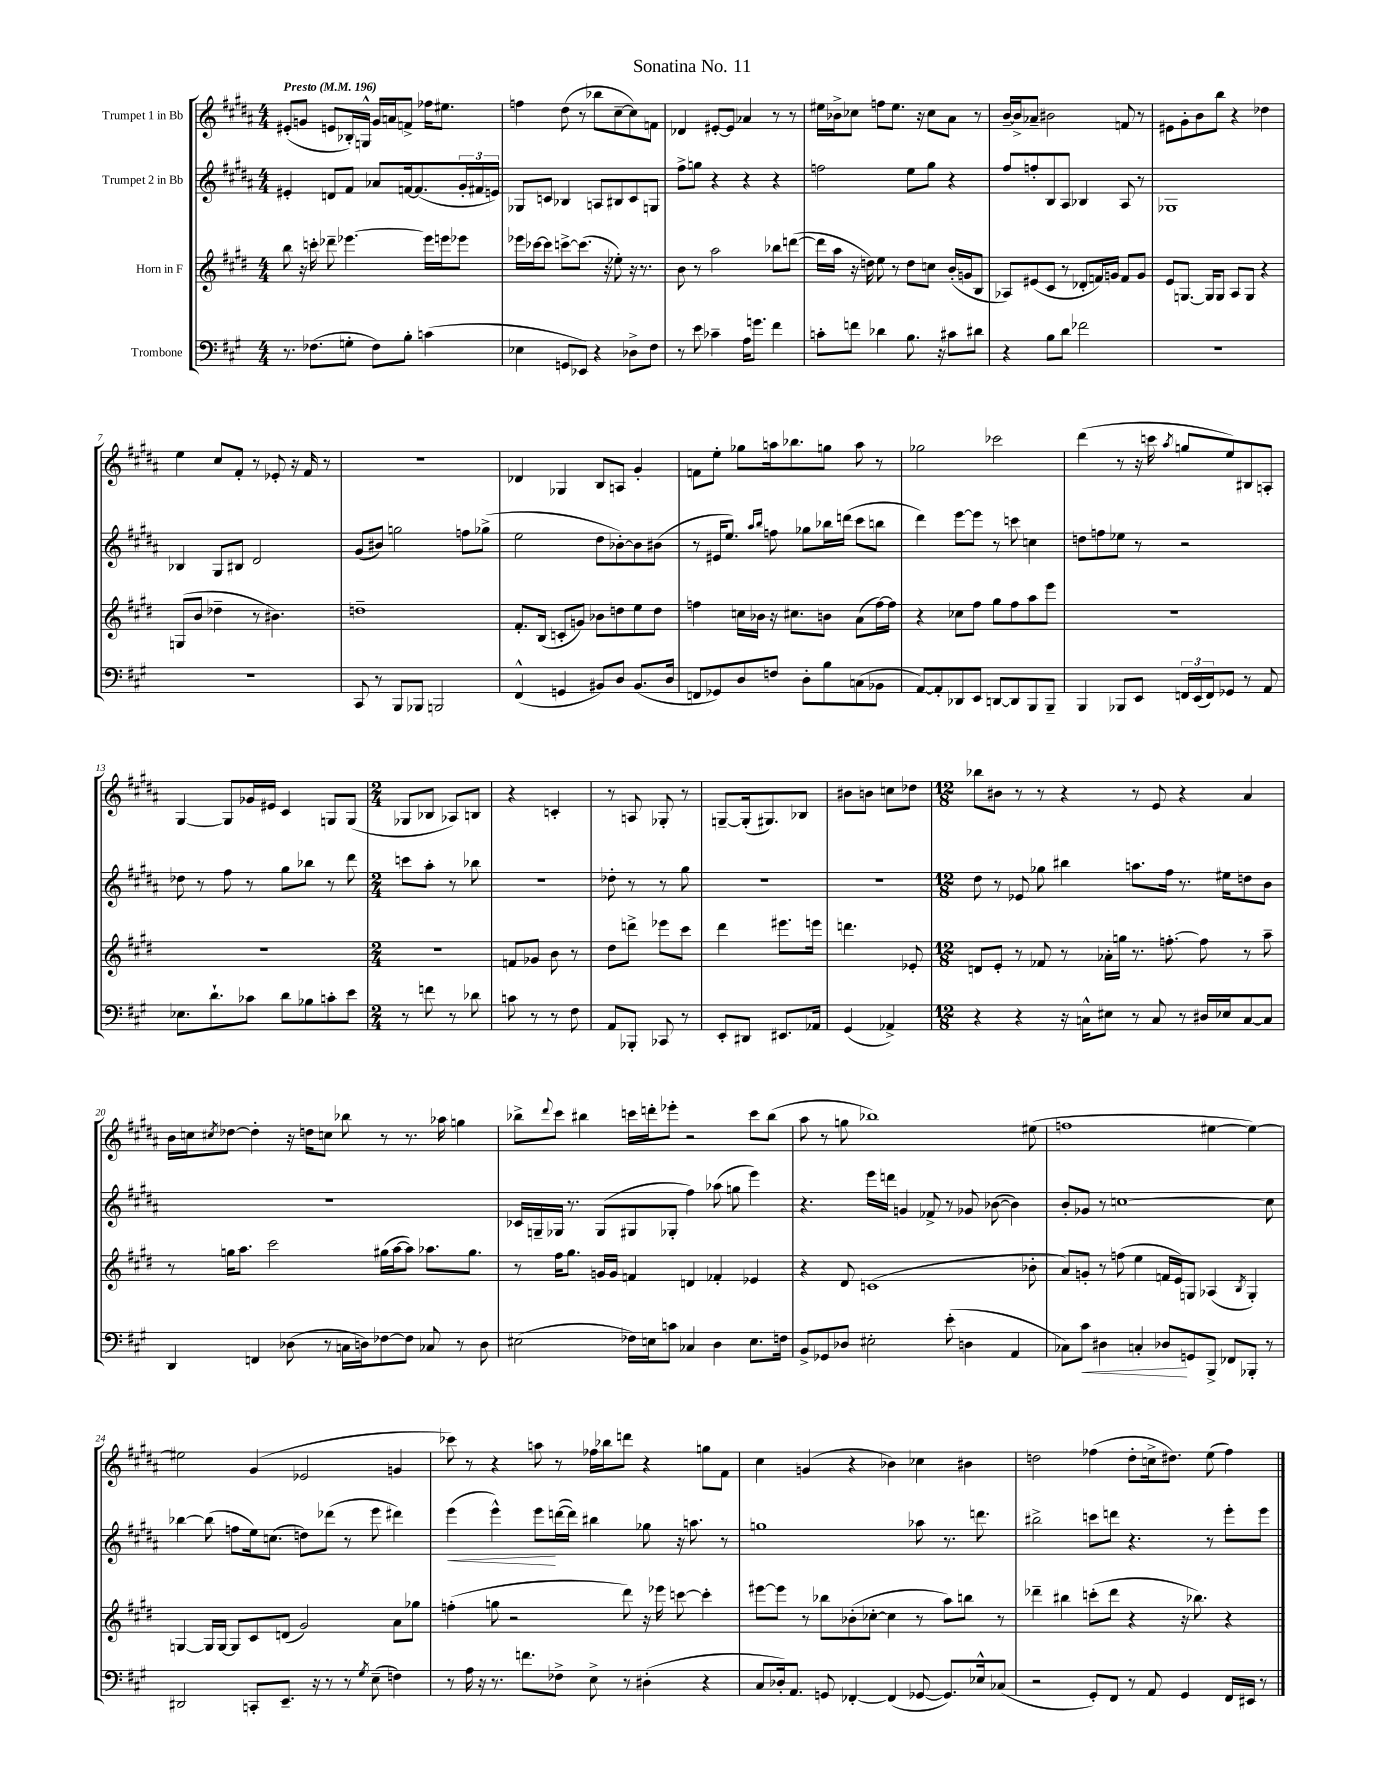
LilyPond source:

\header { title = "Sonatina No. 11" }
<<
\new StaffGroup <<
\new Staff = "s0" \with { instrumentName = "Trumpet 1 in Bb" } {
    \clef treble \key b \major \numericTimeSignature \time 4/4 \tempo "Presto" 4 = 196
    eis'8-.( g'8 e'8 bes16-.) g16-^ g'16 a'16 f'8-> fes''16 eis''8. |
    f''4 dis''8( r8 bes''8 cis''8~-- cis''8) f'8 |
    des'4 eis'8~-. eis'8 aes'4 r8 r8 |
    eis''16 bes'16-> ces''8 f''8 eis''8. r16 ces''8 ais'8 r8 |
    b'16~-- b'16-> aes'8-- bis'2 f'8 r8 |
    eis'8 gis'8-. b'8 b''8 r4 des''4 |
    e''4 cis''8 fis'8-. r8 ees'8-. r16 fis'16 r8 |
    R1 |
    des'4 ges4 b8 a8 gis'4-. |
    f'8 e''8-. ges''8 a''16 bes''8. g''8 a''8 r8 |
    ges''2 ces'''2 |
    dis'''4( r8 r16 c'''16 \acciaccatura { ais''8 } g''8 e''8) bis8 a8-. |
    gis4~ gis8 ges'16 eis'16 cis'4 g8 g8( |
    \numericTimeSignature \time 2/4 ges8 bes8 aes8) b8 |
    r4 c'4-. |
    r8 a8 ges8-. r8 |
    g8~-- g16-.( gis8.) bes8 |
    bis'8 b'8 c''8 des''8 |
    \numericTimeSignature \time 12/8 bes''8 bis'8 r8 r8 r4 r8 e'8 r4 ais'4 |
    b'16 c''16 \acciaccatura { cis''8 } des''8~ des''4-. r16 d''16 c''8 bes''8 r8 r8. aes''16 g''4 |
    bes''8-> \appoggiatura { dis'''8 } cis'''8 bis''4 c'''16 d'''16-. ees'''8-. r2 c'''8 bis''8( |
    ais''8 r8 g''8 bes''1) eis''8( |
    f''1 eis''4~ eis''4~) |
    eis''2 gis'4( ees'2 g'4 |
    ces'''8) r8 r4 a''8 r8 fes''16 bes''16 d'''8 r4 g''8 fis'8 |
    cis''4 g'4( r4 bes'4) ces''4 bis'4 |
    d''2 fes''4( d''8-. c''16-> dis''8.) e''8( fes''4) \bar "|." |
}
\new Staff = "s1" \with { instrumentName = "Trumpet 2 in Bb" } {
    \clef treble \key b \major \numericTimeSignature \time 4/4
    eis'4-. d'8 fis'8 aes'8 f'16~ f'8.( \tuplet 3/2 { gis'16-. fis'16 e'16) } |
    ges8 c'8 bes4 a8 bis8 c'8 g8 |
    fis''8-> g''8 r4 r4 r4 |
    f''2 e''8 gis''8 r4 |
    fis''8 f''8-. b8 ais8 bes4 ais8 r8 |
    ges1 |
    bes4 gis8 bis8 dis'2 |
    gis'8( bis'8) g''2 f''8 ges''8->( |
    e''2 dis''8 bes'8~-.) bes'8 bis'8( |
    r8 eis'16 e''8.) \grace { ais''16 b''16 } f''8 ges''8 bes''16 d'''16( cis'''8 b''8 |
    dis'''4) e'''8~ e'''8 r8 c'''8 c''4 |
    d''8 f''8 ees''8 r8 r2 |
    des''8 r8 fis''8 r8 gis''8 bes''8 r8 dis'''8 |
    \numericTimeSignature \time 2/4 c'''8 ais''8-. r8 bes''8 |
    R2 |
    des''8-. r8 r8 gis''8 |
    R2 |
    R2 |
    \numericTimeSignature \time 12/8 dis''8 r8 ees'8 ges''8 bis''4 a''8. fis''16 r8. eis''16 d''8 b'8 |
    R1. |
    ces'16 g16-- ges16 r8. ges8( gis8 ges8-. fis''4) aes''8( g''8 e'''4) |
    r4. e'''16 d'''16 g'4 fes'8-> r8 ges'8 bes'8~( bes'4) |
    b'8-. ges'8 r8 c''1~ c''8 |
    bes''4~ bes''8( f''8 e''16) c''8.( d''8) des'''8( r8 e'''8 dis'''4) |
    e'''4\<( e'''4-^) e'''8\! d'''16~( d'''16) bis''4 ges''8 r16 a''8. r8 |
    g''1 aes''8 r8. d'''8. |
    bis''2-> c'''8 d'''8 r4. r8 e'''8-. e'''8 \bar "|." |
}
\new Staff = "s2" \with { instrumentName = "Horn in F" } {
    \clef treble \key e \major \numericTimeSignature \time 4/4
    b''8 r16 c'''16-. des'''8-- ees'''4.~ ees'''16 e'''16 ees'''8 |
    ees'''16 ces'''16~ ces'''8 c'''8~-> c'''8.( r16 ees''8-.) r16 r8. |
    b'8 r8 a''2 bes''8 d'''8~( |
    d'''16 a''16 r16 d''16) e''8 r8 d''8 c''8 b'16-.( g'16 b8 |
    aes8) eis'8( cis'8 r8 des'8-. f'16) g'16 f'8 g'8 |
    e'8 g8.~ g16 g8 a8 g8 r4 |
    g8( b'8 des''4-- r8 bis'4.) |
    d''1-- |
    fis'8.-. b16( c'8-. g'8) bes'8 d''8 e''8 d''8 |
    f''4 c''16 bes'16 r16 cis''8. b'8 a'8( f''16~) f''16 |
    r4 ces''8 fis''8 gis''8 fis''8 a''8 e'''8 |
    R1 |
    R1 |
    \numericTimeSignature \time 2/4 R2 |
    f'8 ges'8 b'8 r8 |
    dis''8 d'''8-> ees'''8 cis'''8 |
    dis'''4 eis'''8. e'''16 |
    d'''4. ees'8-. |
    \numericTimeSignature \time 12/8 d'8 e'8-. r8 fes'8 r8 aes'16-. g''16 r8. f''8.~-. f''8 r8 a''8-- |
    r8 g''16 a''8. cis'''2 gis''16( a''16~ a''8) aes''8. gis''8. |
    r8 fis''16 gis''8. g'16 g'16 f'4 d'4 fes'4-. ees'4 |
    r4 dis'8 c'1( bes'8-. |
    a'8) g'8-. r8 f''8( e''4 f'16 e'16) g8 aes4( \acciaccatura { b8 } g4-.) |
    g4~ g16 g16~ g8 cis'8 d'8( gis'2) a'8 ges''8 |
    f''4-.( g''8 r2 dis'''8) r16 ees'''16 c'''8~ c'''4-. |
    eis'''8~ eis'''8 r8 bes''8 bes'8-.( ces''8~-. ces''4 r8 a''8) b''8 r8 |
    des'''4-- bis''4 c'''8-.( des'''8 r4 r16 bes''8.) r4 \bar "|." |
}
\new Staff = "s3" \with { instrumentName = "Trombone" } {
    \clef bass \key a \major \numericTimeSignature \time 4/4
    r8. fes8.( g8-. fes8) b8-. c'4( |
    ees4 g,8 ees,8) r4 des8-> fis8 |
    r8 e'8 ces'4-- a16 g'8. fis'4 |
    c'8-. f'8 des'4 b8. r16 cis'8 dis'8 |
    r4 b8 d'8 fes'2 |
    R1 |
    R1 |
    cis,8 r8 b,,8 bes,,8 b,,2 |
    fis,4-^( g,4 bis,8) d8 bis,8.( d16 |
    f,8 ges,8) d8 f8 d8-. b8 c8( bes,8 |
    a,8~) a,8-. des,8 e,8 d,8~ d,8 b,,8 b,,8-- |
    b,,4 bes,,8 e,8 \tuplet 3/2 { f,16 e,16( f,16) } ges,8 r8 a,8 |
    ees8. d'8.-! ces'8 d'8 bes8 c'8-. e'8 |
    \numericTimeSignature \time 2/4 r8 f'8 r8 des'8 |
    c'8 r8 r8 fis8 |
    a,8 bes,,8-. ces,8 r8 |
    e,8-. dis,8 eis,8. aes,16 |
    gis,4( aes,4->) |
    \numericTimeSignature \time 12/8 r4 r4 r16 c16-^ eis8 r8 c8 r8 dis16 ees16 c8~ c8 |
    d,4 f,4 des8( r8 c16 d16) fes8~ fes8 ces8 r8 d8 |
    eis2( fes16) e16 c'8 ces4 d4 e8. f16 |
    b,8-> ges,8 des8 eis2-. e'8-.( d4 a,4 |
    ces8) cis'8\< dis4 c4-. des8\! g,8 b,,8-> fes,8 bes,,8-. r8 |
    dis,2 c,8-. e,8.-- r16 r8 r8 \acciaccatura { gis8 } e8--( f4) |
    r8 a16 r16 r8. f'8. fes8-> e8-> r8 dis4-.( r4 |
    cis8 des16-.) a,8. g,8 fes,4~-. fes,4( ges,8~ ges,8.) ees16-^ ces8( |
    r2 gis,8-.) fis,8 r8 a,8 gis,4 fis,16 eis,16 r8 \bar "|." |
}
>>
>>
